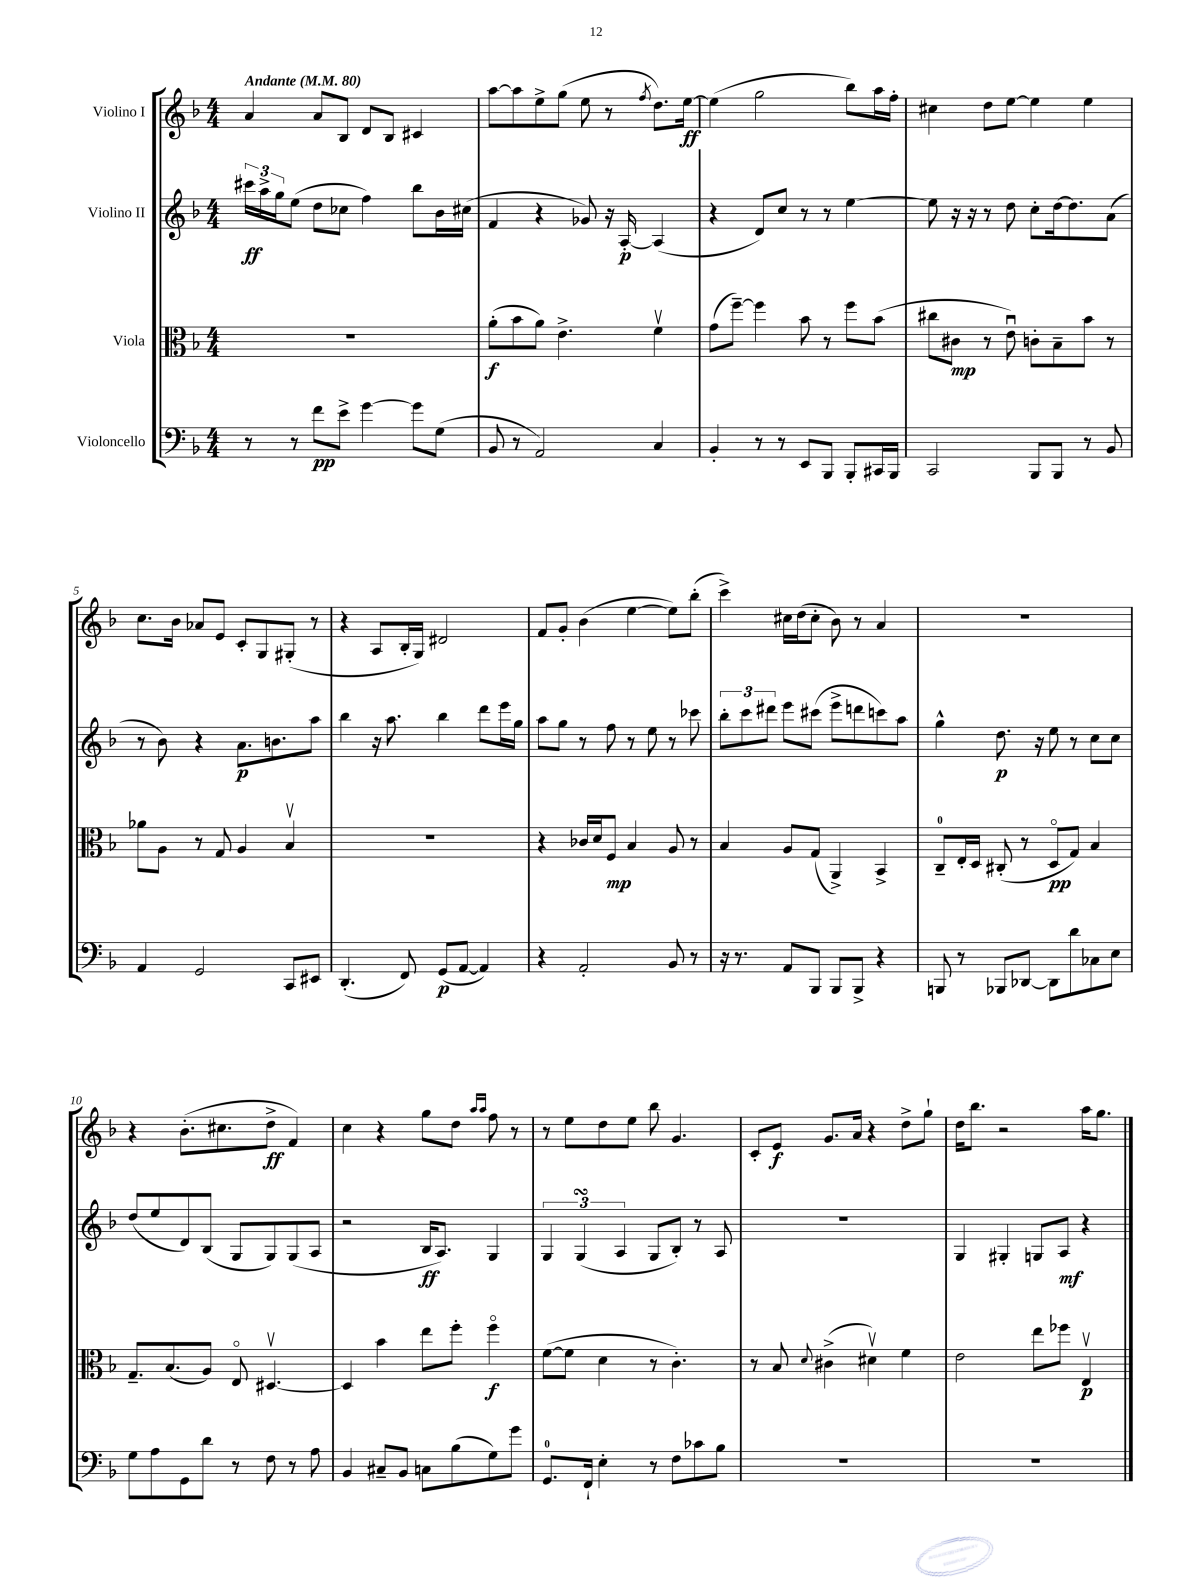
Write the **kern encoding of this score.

**kern	**dynam	**kern	**dynam	**kern	**dynam	**kern	**dynam
*part4	*part4	*part3	*part3	*part2	*part2	*part1	*part1
*staff4	*staff4	*staff3	*staff3	*staff2	*staff2	*staff1	*staff1
*I"Violoncello	*	*I"Viola	*	*I"Violino II	*	*I"Violino I	*
*clefF4	*	*clefC3	*	*clefG2	*	*clefG2	*
*k[b-]	*	*k[b-]	*	*k[b-]	*	*k[b-]	*
*M4/4	*	*M4/4	*	*M4/4	*	*M4/4	*
*MM80	*	*MM80	*	*MM80	*	*MM80	*
=1	=1	=1	=1	=1	=1	=1	=1
!	!	!	!	!	!	!LO:TX:a:B:t=Andante	!
8r	.	1r	.	24ccc#X\LL	ff	4a/	.
.	.	.	.	24aa^\	.	.	.
.	.	.	.	24gg\J	.	.	.
8r	.	.	.	(8ee\J	.	.	.
8f\L	pp	.	.	8dd\L	.	8a/L	.
8e^\J	.	.	.	8cc-X\J	.	8B-/J	.
[4g\	.	.	.	4ff\)	.	8d/L	.
.	.	.	.	.	.	8B-/J	.
8g\L]	.	.	.	8bb-\L	.	4c#X/	.
(8G\J	.	.	.	16b-\L	.	.	.
.	.	.	.	(16cc#X\JJ	.	.	.
=2	=2	=2	=2	=2	=2	=2	=2
8BB-/	.	(8a'\L	f	4f/	.	[8aa\L	.
8r	.	8b-\	.	.	.	8aa\]	.
2AA/)	.	8a\J)	.	4r	.	8ee^\	.
.	.	4.e^\	.	.	.	(8gg\J	.
.	.	.	.	8g-X/)	.	8ee\	.
.	.	.	.	16r	.	8r	.
.	.	.	.	[16A'/	p	.	.
.	.	.	.	.	.	8qff/	.
4C/	.	4fv\	.	(4A/]	.	8.dd\L)	.
.	.	.	.	.	.	[16ee\Jk	ff
=3	=3	=3	=3	=3	=3	=3	=3
4BB-'/	.	(8g\L	.	4r	.	(4ee\]	.
.	.	[8ff~\J)	.	.	.	.	.
8r	.	4ff\]	.	8d/L)	.	2gg\	.
8r	.	.	.	8cc/J	.	.	.
8EE/L	.	8b-\	.	8r	.	.	.
8BBB-/J	.	8r	.	8r	.	.	.
8BBB-'/L	.	8ff\L	.	[4ee\	.	8bb-\L)	.
16CC#X/L	.	(8b-\J	.	.	.	16aa\L	.
16BBB-/JJ	.	.	.	.	.	16ff'\JJ	.
=4	=4	=4	=4	=4	=4	=4	=4
2CC/	.	8cc#X\L	.	8ee\]	.	4cc#X\	.
.	.	8c#X\J	mp	16r	.	.	.
.	.	.	.	16r	.	.	.
.	.	8r	.	8r	.	8dd\L	.
.	.	8eu\)	.	8dd\	.	[8ee\J	.
8BBB-/L	.	8cn'\L	.	8cc'\L	.	4ee\]	.
8BBB-/J	.	8B-~\	.	[16dd\k	.	.	.
.	.	.	.	8.dd\]	.	.	.
8r	.	8b-\J	.	.	.	4ee\	.
8BB-/	.	8r	.	(8a\J	.	.	.
!!LO:LB:g=z
=5	=5	=5	=5	=5	=5	=5	=5
4AA/	.	8a-X\L	.	8r	.	8.cc\L	.
.	.	8A\J	.	8b-\)	.	.	.
.	.	.	.	.	.	16b-\Jk	.
2GG/	.	8r	.	4r	.	8a-X/L	.
.	.	8G/	.	.	.	8e/J	.
.	.	4A/	.	8.a\L	p	8c'/L	.
.	.	.	.	.	.	8G/	.
.	.	.	.	8.bn\	.	.	.
8CC/L	.	4B-v/	.	.	.	(8G#X'/J	.
8EE#X/J	.	.	.	8aa\J	.	8r	.
=6	=6	=6	=6	=6	=6	=6	=6
(4.DD'/	.	1r	.	4bb-\	.	4r	.
.	.	.	.	16r	.	8A/L	.
.	.	.	.	8.aa\	.	.	.
8FF/)	.	.	.	.	.	16B-'/L	.
.	.	.	.	.	.	16G/JJ)	.
(8GG/L	p	.	.	4bb-\	.	2d#X/	.
[8AA/J	.	.	.	.	.	.	.
4AA/])	.	.	.	8ddd\L	.	.	.
.	.	.	.	16eee\L	.	.	.
.	.	.	.	16gg\JJ	.	.	.
=7	=7	=7	=7	=7	=7	=7	=7
4r	.	4r	.	8aa\L	.	8f/L	.
.	.	.	.	8gg\J	.	8g'/J	.
2AA'/	.	16c-X/LL	.	8r	.	(4b-\	.
.	.	16d/J	.	.	.	.	.
.	.	8F/J	mp	8ff\	.	.	.
.	.	4B-/	.	8r	.	[4ee\	.
.	.	.	.	8ee\	.	.	.
8BB-/	.	8A/	.	8r	.	8ee\L])	.
8r	.	8r	.	8ccc-X\	.	(8bb-'\J	.
=8	=8	=8	=8	=8	=8	=8	=8
16r	.	4B-/	.	12bb-'\L	.	4ccc^\)	.
8.r	.	.	.	.	.	.	.
.	.	.	.	12ccc\	.	.	.
.	.	.	.	12ddd#X\J	.	.	.
8AA/L	.	8A/L	.	8eee\L	.	16cc#X\LL	.
.	.	.	.	.	.	(16dd\J	.
8BBB-/J	.	(8G/J	.	(8ccc#X\J	.	8cc#'\J	.
8BBB-/L	.	4AA^/)	.	8eee^\L	.	8b-\)	.
8BBB-^/J	.	.	.	8dddn\	.	8r	.
4r	.	4BB-^/	.	8cccn\)	.	4a/	.
.	.	.	.	8aa\J	.	.	.
=9	=9	=9	=9	=9	=9	=9	=9
8BBBn/	.	8C~/L	.	4gg^^\	.	1r	.
8r	.	16E'/L	.	.	.	.	.
.	.	16D/JJ	.	.	.	.	.
8BBB-X/L	.	(8C#X'/	.	8.dd\	p	.	.
[8DD-X/J	.	8r	.	.	.	.	.
.	.	.	.	16r	.	.	.
8DD-\L]	.	8D/L	pp	8ee\	.	.	.
8d\	.	8G/J)	.	8r	.	.	.
8C-X\	.	4B-/	.	8cc\L	.	.	.
8E\J	.	.	.	8cc\J	.	.	.
!!LO:LB:g=z
=10	=10	=10	=10	=10	=10	=10	=10
8G\L	.	8.G~/L	.	(8dd/L	.	4r	.
8A\	.	.	.	8ee/	.	.	.
.	.	(8.B-/	.	.	.	.	.
8GG\	.	.	.	8d/)	.	(8.b-'\L	.
8d\J	.	8A/J)	.	(8B-/J	.	.	.
.	.	.	.	.	.	8.cc#X\	.
8r	.	8E/	.	8G/L	.	.	.
8F\	.	[4.D#Xv/	.	8G/)	.	8dd^\J	ff
8r	.	.	.	(8G/	.	4f/)	.
8A\	.	.	.	8A/J	.	.	.
=11	=11	=11	=11	=11	=11	=11	=11
4BB-/	.	4D#/]	.	2r	.	4cc\	.
8C#X~/L	.	4b-\	.	.	.	4r	.
8BB-/J	.	.	.	.	.	.	.
8Cn\L	.	8ee\L	.	16B-/KL	ff	8gg\L	.
.	.	.	.	8.A/J)	.	.	.
(8B-\	.	8ff'\J	.	.	.	8dd\J	.
.	.	.	.	.	.	16qqaa/LL	.
.	.	.	.	.	.	16qqaa/JJ	.
8G\)	.	4ff\	f	4G/	.	8ff\	.
8g\J	.	.	.	.	.	8r	.
=12	=12	=12	=12	=12	=12	=12	=12
8.GG/L	.	([8f\L	.	6G/	.	8r	.
.	.	8f\J]	.	.	.	8ee\L	.
.	.	.	.	(6GsSSS/	.	.	.
16FF`/Jk	.	.	.	.	.	.	.
4E'\	.	4d\	.	.	.	8dd\	.
.	.	.	.	6A/	.	.	.
.	.	.	.	.	.	8ee\J	.
8r	.	8r	.	8G/L	.	8bb-\	.
8F\L	.	4.c'\)	.	8B-'/J)	.	4.g/	.
8c-X\	.	.	.	8r	.	.	.
8B-\J	.	.	.	8A/	.	.	.
=13	=13	=13	=13	=13	=13	=13	=13
1r	.	8r	.	1r	.	8c'/L	.
.	.	8B-/	.	.	.	8e/J	f
.	.	8qqd/	.	.	.	.	.
.	.	(4c#X^\	.	.	.	8.g/L	.
.	.	.	.	.	.	16a/Jk	.
.	.	4d#Xv\)	.	.	.	4r	.
.	.	4f\	.	.	.	8dd^\L	.
.	.	.	.	.	.	8gg`\J	.
=14	=14	=14	=14	=14	=14	=14	=14
1r	.	2e\	.	4G/	.	16dd\KL	.
.	.	.	.	.	.	8.bb-\J	.
.	.	.	.	4G#X'/	.	2r	.
.	.	8ee\L	.	8Gn/L	.	.	.
.	.	8ff-X\J	.	8A/J	mf	.	.
.	.	4Ev/	p	4r	.	16aa\KL	.
.	.	.	.	.	.	8.gg\J	.
==	==	==	==	==	==	==	==
*-	*-	*-	*-	*-	*-	*-	*-
